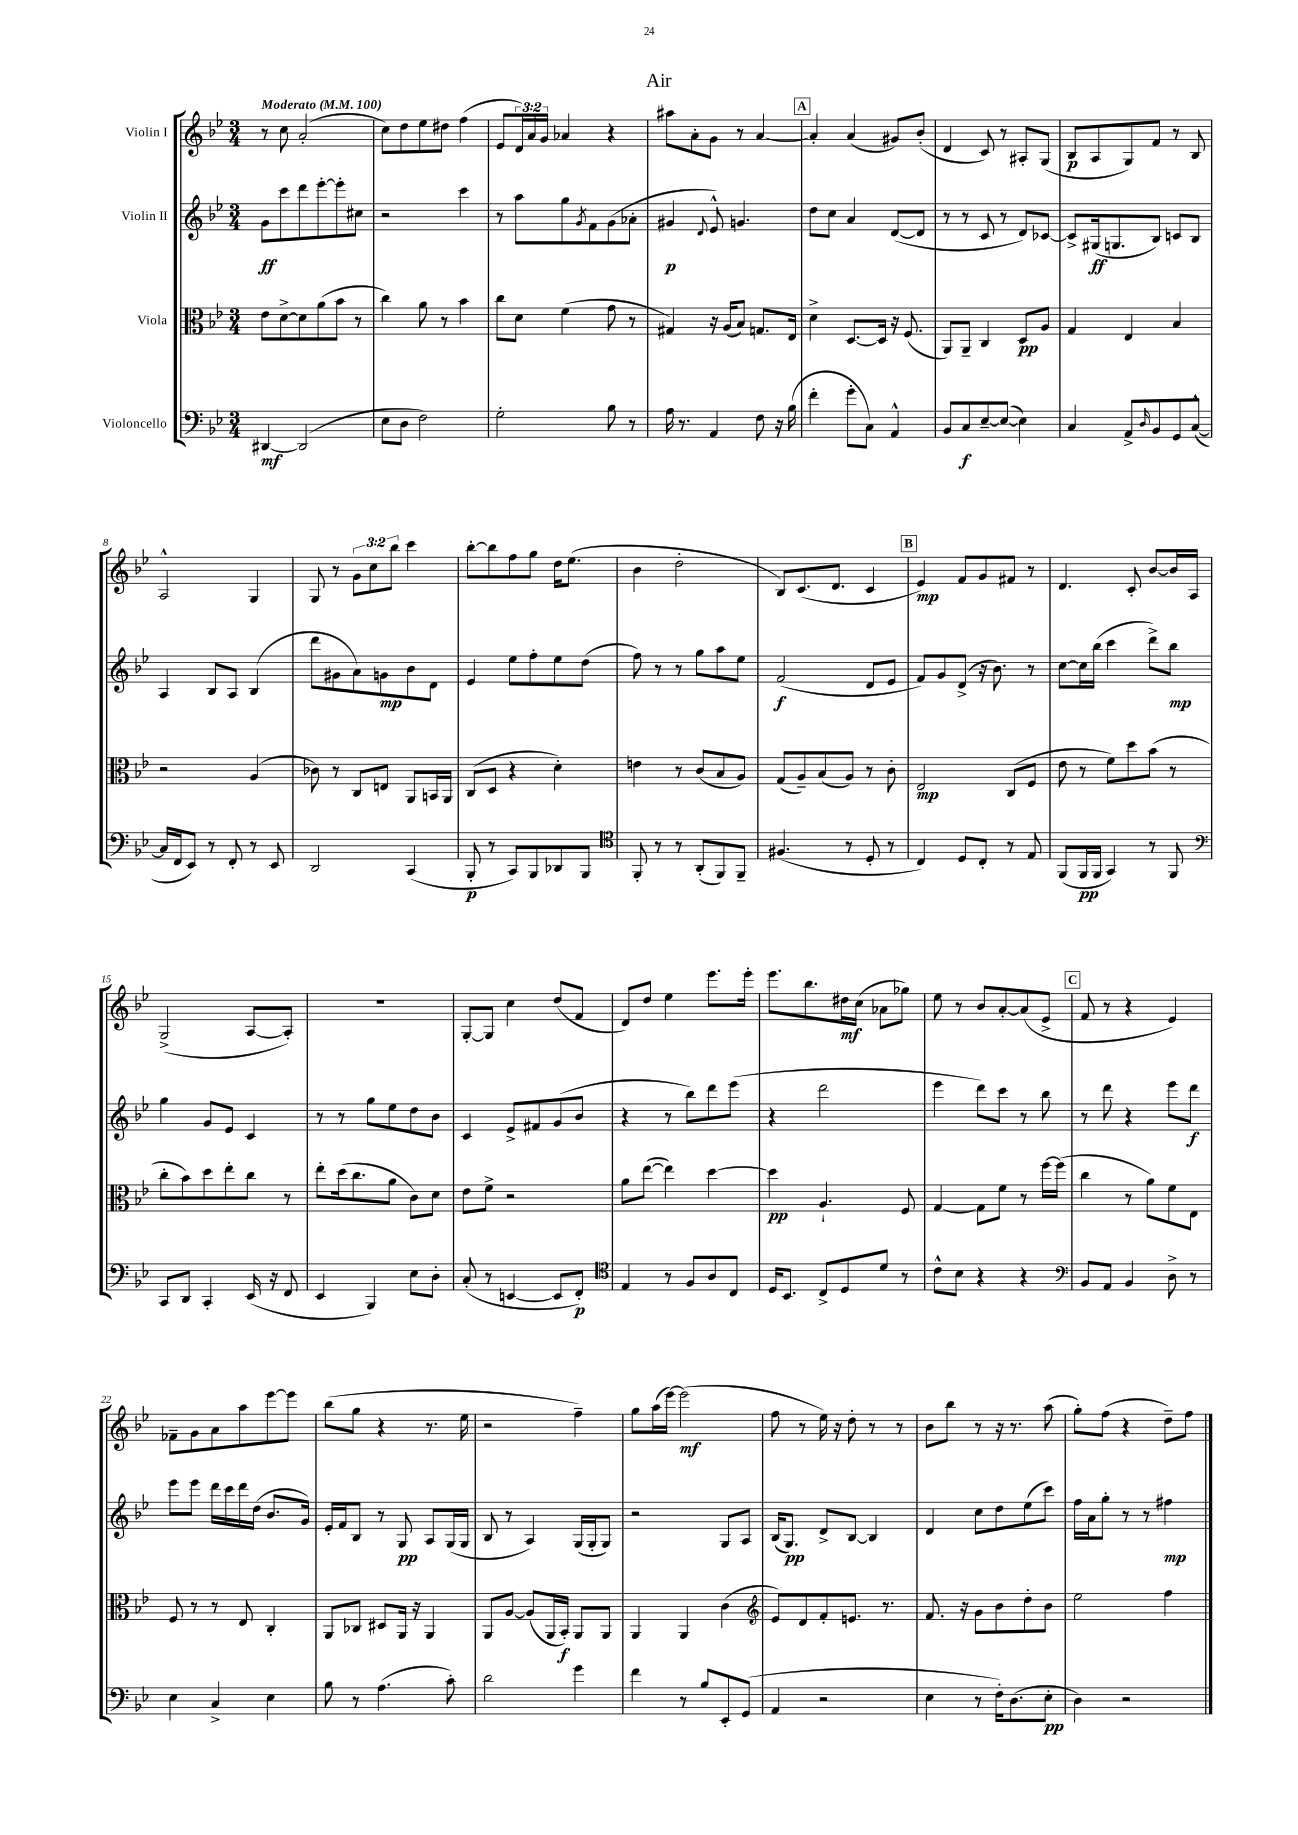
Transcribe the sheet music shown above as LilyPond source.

\header { title = "Air" }
<<
\new StaffGroup <<
\new Staff = "s0" \with { instrumentName = "Violin I" } {
    \clef treble \key bes \major \numericTimeSignature \time 3/4 \override Staff.TupletNumber.text = #tuplet-number::calc-fraction-text \tempo "Moderato" 4 = 100
    r8 c''8 a'2-.( |
    c''8) d''8 ees''8 dis''8 f''4( |
    ees'8 \tuplet 3/2 { d'16) a'16 g'16 } aes'4 r4 |
    ais''8 a'8-. g'8 r8 a'4~ |
    \mark \markup { \box "A" } a'4-. a'4( gis'8) bes'8-.( |
    d'4 c'8) r8 ais8-. g8( |
    bes8\p a8 g8) f'8 r8 bes8 |
    a2-^ g4 |
    g8 r8 \tuplet 3/2 { g'8 c''8 bes''8 } c'''4 |
    bes''8~-. bes''8 f''8 g''8 d''16 ees''8.( |
    bes'4 d''2-. |
    bes8) c'8.( d'8. c'4 |
    \mark \markup { \box "B" } ees'4\mp) f'8 g'8 fis'8 r8 |
    d'4. c'8-. bes'8~ bes'16 a16 |
    g2->( a8~ a8-.) |
    R2. |
    g8~-. g8 c''4 d''8( f'8 |
    d'8) d''8 ees''4 ees'''8. ees'''16-. |
    ees'''8. bes''8. dis''16\mf c''16( aes'8 ges''8) |
    ees''8 r8 bes'8 a'8~-. a'8( ees'8-> |
    \mark \markup { \box "C" } f'8 r8 r4 ees'4) |
    fes'8-- g'8 a'8 a''8 ees'''8~ ees'''8 |
    bes''8( g''8 r4 r8. ees''16 |
    r2 f''4--) |
    g''8 a''16( ees'''16~) ees'''2\mf( |
    f''8 r8 ees''16) r16 d''8-. r8 r8 |
    bes'8 bes''8 r8 r16 r8. a''8( |
    g''8-.) f''8( r4 d''8--) f''8 \bar "|." |
}
\new Staff = "s1" \with { instrumentName = "Violin II" } {
    \clef treble \key bes \major \numericTimeSignature \time 3/4
    g'8\ff c'''8 d'''8 ees'''8~-. ees'''8-. cis''8 |
    r2 c'''4 |
    r8 a''8 g''8 \acciaccatura { g'8 } f'8 g'8( aes'8-. |
    gis'4\p \appoggiatura { d'8 } ees'8-^) g'4. |
    \mark \markup { \box "A" } d''8 c''8 a'4 d'8~( d'8 |
    r8 r8 c'8 r8 d'8) ces'8~ |
    ces'8-> gis16\ff( g8. bes8) c'8 bes8 |
    a4 bes8 a8 bes4( |
    d'''8 gis'8 a'8) g'8\mp bes'8 d'8 |
    ees'4 ees''8 f''8-. ees''8 d''8( |
    f''8) r8 r8 g''8 a''8 ees''8 |
    f'2\f( d'8 ees'8 |
    \mark \markup { \box "B" } f'8) g'8 d'8->( r16 bes'8.) r8 |
    c''8~ c''16 bes''16( c'''4 d'''8->) bes''8\mp |
    g''4 g'8 ees'8 c'4 |
    r8 r8 g''8 ees''8 d''8 bes'8 |
    c'4 ees'8-> fis'8 g'8( bes'8 |
    r4 r8 bes''8) d'''8 ees'''8( |
    r4 d'''2 |
    ees'''4 d'''8) c'''8 r8 bes''8 |
    \mark \markup { \box "C" } r8 d'''8 r4 ees'''8 d'''8\f |
    ees'''8 ees'''8 d'''16 c'''16 d'''16 d''16( bes'8. g'16) |
    ees'16-. f'16 bes8 r8 g8\pp a8 g16( g16 |
    bes8 r8 a4) g16( g16-. g8) |
    r2 g8 a8 |
    bes16( g8.\pp) d'8-> bes8~ bes4 |
    d'4 c''8 d''8 ees''8( c'''8) |
    f''16 a'16 g''8-. r8 r8 fis''4\mp \bar "|." |
}
\new Staff = "s2" \with { instrumentName = "Viola" } {
    \clef alto \key bes \major \numericTimeSignature \time 3/4
    ees'8 d'8~-> d'8 a'8( bes'8 r8 |
    c''4) a'8 r8 bes'4 |
    c''8 d'8 f'4( g'8 r8 |
    gis4) r16 a16( bes8) g8. ees16 |
    \mark \markup { \box "A" } d'4-> d8.~ d16 r16 f8.( |
    a,8) a,8-- c4 d8\pp a8 |
    g4 ees4 bes4 |
    r2 a4( |
    ces'8) r8 c8 e8 a,8 b,16 a,16 |
    c8( d8 r4 d'4-.) |
    e'4 r8 c'8( bes8 a8) |
    g8( a8--) bes8( a8) r8 c'8-. |
    \mark \markup { \box "B" } ees2\mp c8( f8 |
    ees'8 r8 f'8) d''8 bes'8( r8 |
    c''8-. bes'8) d''8 ees''8-. c''8 r8 |
    ees''8-. d''16( c''8. a'8 c'8) d'8 |
    ees'8 f'8-> r2 |
    a'8 ees''8~( ees''4) d''4~ |
    d''4\pp a4.-! f8 |
    g4~ g8 f'8 r8 f''16~ f''16( |
    \mark \markup { \box "C" } c''4 r8 a'8) f'8 ees8 |
    f8 r8 r8 ees8 c4-. |
    a,8 ces8 dis8 a,16 r16 a,4 |
    a,8 a8~ a8( a,16 bes,16-.\f) a,8 a,8 |
    a,4 a,4 c'4( |
    \clef treble ees'8) d'8 f'8-. e'8. r8. |
    f'8. r16 g'8 bes'8 d''8-. bes'8 |
    ees''2 f''4 \bar "|." |
}
\new Staff = "s3" \with { instrumentName = "Violoncello" } {
    \clef bass \key bes \major \numericTimeSignature \time 3/4
    dis,4~\mf dis,2( |
    ees8 d8 f2) |
    g2-. bes8 r8 |
    a16 r8. a,4 f8 r16 bes16( |
    \mark \markup { \box "A" } f'4-. g'8-. c8) a,4-^ |
    bes,8 c8\f ees8~-- ees8~( ees4) |
    c4 a,8-> \grace { d16 } bes,8 g,8 c8~-^( |
    c16 f,16 ees,8) r8 f,8-. r8 ees,8 |
    d,2 c,4( |
    bes,,8-.\p r8 c,8) bes,,8 des,8 bes,,8 |
    \clef tenor f,8-. r8 r8 a,8-.( f,8) f,8-- |
    fis4.( r8 d8-. r8 |
    \mark \markup { \box "B" } c4) d8 c8-. r8 ees8 |
    f,8( f,16\pp f,16 g,4) r8 f,8 |
    \clef bass c,8 d,8 c,4-. ees,16( r16 f,8 |
    ees,4 bes,,4) ees8 d8-. |
    c8-.( r8 e,4~ e,8 f,8-.\p) |
    \clef tenor ees4 r8 f8 a8 c8 |
    d16 bes,8. c8-> d8 d'8 r8 |
    c'8-^ bes8 r4 r4 |
    \mark \markup { \box "C" } \clef bass bes,8 a,8 bes,4 d8-> r8 |
    ees4 c4-> ees4 |
    bes8 r8 a4.( c'8-.) |
    d'2 g'4 |
    f'4 r8 bes8 ees,8-. g,8( |
    a,4 r2 |
    ees4 r8 f16-.) d8.( ees8-.\pp |
    d4) r2 \bar "|." |
}
>>
>>
